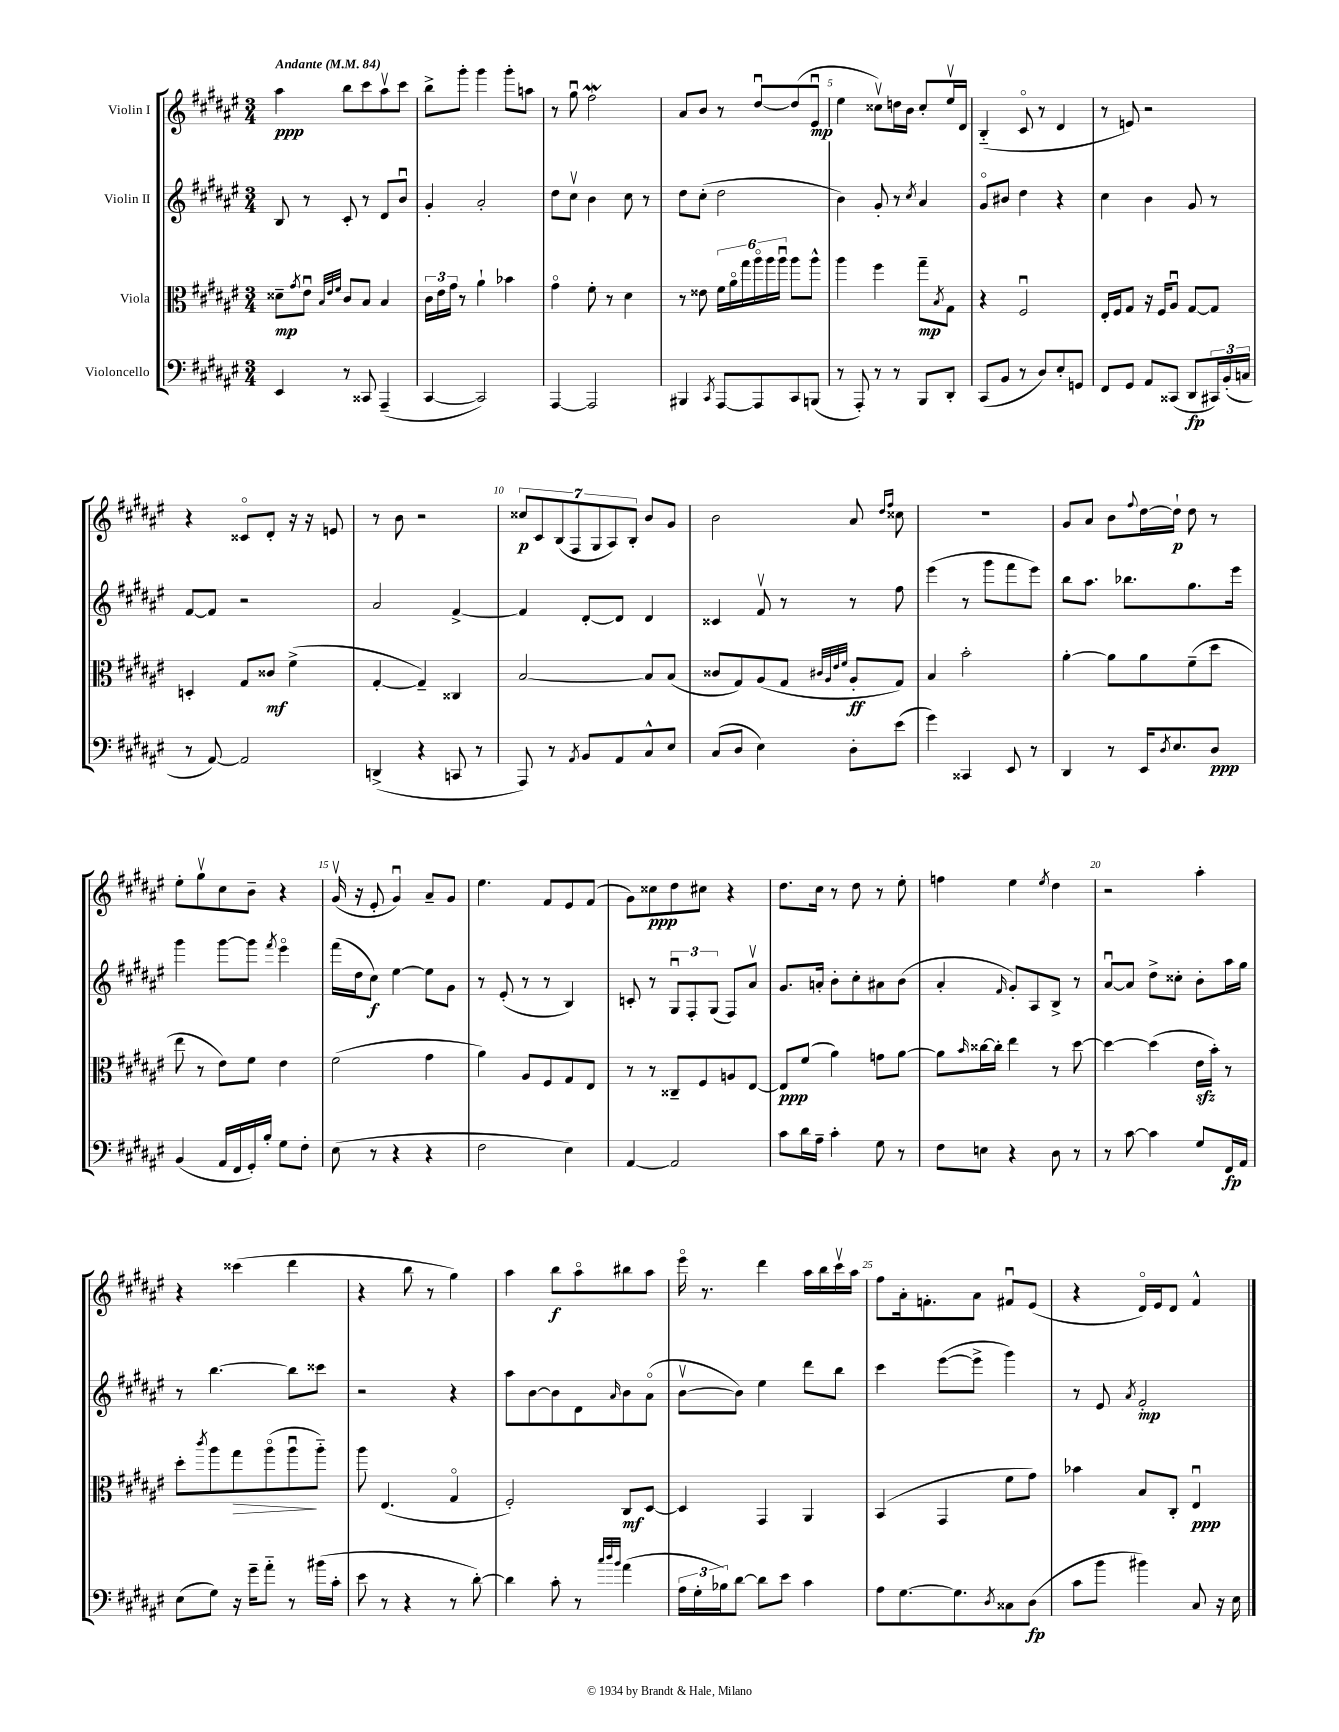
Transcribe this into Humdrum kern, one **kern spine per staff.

**kern	**dynam	**kern	**dynam	**kern	**dynam	**kern	**dynam
*part4	*part4	*part3	*part3	*part2	*part2	*part1	*part1
*staff4	*staff4	*staff3	*staff3	*staff2	*staff2	*staff1	*staff1
*I"Violoncello	*	*I"Viola	*	*I"Violin II	*	*I"Violin I	*
*clefF4	*	*clefC3	*	*clefG2	*	*clefG2	*
*k[f#c#g#d#a#e#]	*	*k[f#c#g#d#a#e#]	*	*k[f#c#g#d#a#e#]	*	*k[f#c#g#d#a#e#]	*
*M3/4	*	*M3/4	*	*M3/4	*	*M3/4	*
*MM84	*	*MM84	*	*MM84	*	*MM84	*
=1	=1	=1	=1	=1	=1	=1	=1
!	!	!	!	!	!	!LO:TX:a:B:t=Andante	!
4EE#/	.	8d##X~\L	mp	8B/	.	4aa#\	ppp
.	.	8qg#/	.	.	.	.	.
.	.	8e#u\J	.	8r	.	.	.
.	.	32qqB/LLL	.	.	.	.	.
.	.	32qqe#/	.	.	.	.	.
.	.	32qqf#/JJJ	.	.	.	.	.
8r	.	8c#/L	.	8c#'/	.	8bb\L	.
8CC##X/	.	8B/J	.	8r	.	8ccc#\	.
(4AAA#~/	.	4B/	.	8d#/L	.	8aa#v\	.
.	.	.	.	8bu/J	.	8ccc#\J	.
=2	=2	=2	=2	=2	=2	=2	=2
[4CC#/	.	24c#\LL	.	4g#'/	.	8bb^\L	.
.	.	24e#\	.	.	.	.	.
.	.	24g#\JJ	.	.	.	.	.
.	.	8r	.	.	.	8ggg#'\J	.
2CC#/])	.	4a#`\	.	2a#'/	.	4ggg#\	.
.	.	4b-X\	.	.	.	8ggg#'\L	.
.	.	.	.	.	.	8aan\J	.
=3	=3	=3	=3	=3	=3	=3	=3
[4AAA#/	.	4g#\	.	8dd#\L	.	8r	.
.	.	.	.	8cc#v\J	.	8gg#u\	.
2AAA#/]	.	8f#'\	.	4b\	.	2ff#w\	.
.	.	8r	.	.	.	.	.
.	.	4d#\	.	8cc#\	.	.	.
.	.	.	.	8r	.	.	.
=4	=4	=4	=4	=4	=4	=4	=4
4BBB#X/	.	8r	.	8dd#\L	.	8a#/L	.
.	.	8e##X\	.	(8cc#'\J	.	8b/J	.
8qCC#/	.	.	.	.	.	.	.
[8AAA#/L	.	24f#\LL	.	2dd#\	.	8r	.
.	.	24a#\	.	.	.	.	.
.	.	24gg#\	.	.	.	.	.
8AAA#/]	.	24aa#\	.	.	.	[8dd#u/L	.
.	.	24aa#\	.	.	.	.	.
.	.	24aa#u\JJ	.	.	.	.	.
8CC#/	.	8aa#\L	.	.	.	(8dd#/]	.
(8BBBn/J	.	8aa#^^\J	.	.	.	8e#u/J	mp
=5	=5	=5	=5	=5	=5	=5	=5
8r	.	4aa#\	.	4b\)	.	4ee#\	.
8AAA#'/)	.	.	.	.	.	.	.
8r	.	4ff#\	.	8g#'/	.	8cc##Xv\L)	.
8r	.	.	.	8r	.	16ddn\L	.
.	.	.	.	.	.	16b\JJ	.
.	.	.	.	8qcc#/	.	.	.
8BBB/L	.	8gg#~\L	mp	4a#/	.	8cc##'/L	.
.	.	8qB/	.	.	.	.	.
8DD#'/J	.	8G#\J	.	.	.	16ee#v/L	.
.	.	.	.	.	.	16d#/JJ	.
=6	=6	=6	=6	=6	=6	=6	=6
(8CC#/L	.	4r	.	8g#/L	.	(4B/	.
8BB/J	.	.	.	8b#X/J	.	.	.
8r	.	2F#u/	.	4dd#\	.	8c#/	.
8D#/L)	.	.	.	.	.	8r	.
8E#'/	.	.	.	4r	.	4d#/	.
8GGn/J	.	.	.	.	.	.	.
=7	=7	=7	=7	=7	=7	=7	=7
8FF#/L	.	16E#'/LL	.	4cc#\	.	8r	.
.	.	16F#/J	.	.	.	.	.
8GG#/J	.	8G#/J	.	.	.	8en/)	.
8AA#/L	.	16r	.	4b\	.	2r	.
.	.	16F#/KL	.	.	.	.	.
(8CC##X/J	.	8A#u/J	.	.	.	.	.
8DD#/L	fp	[8G#/L	.	8g#/	.	.	.
24CC#X/L)	.	8G#/J]	.	8r	.	.	.
(24BB'/	.	.	.	.	.	.	.
24Cn/JJ	.	.	.	.	.	.	.
!!LO:LB:g=z
=8	=8	=8	=8	=8	=8	=8	=8
8r	.	4Dn'/	.	[8f#/L	.	4r	.
[8AA#/)	.	.	.	8f#/J]	.	.	.
2AA#/]	.	8G#/L	.	2r	.	8c##X/L	.
.	.	8c##X/J	mf	.	.	8d#'/J	.
.	.	(4f#^\	.	.	.	16r	.
.	.	.	.	.	.	16r	.
.	.	.	.	.	.	8en/	.
=9	=9	=9	=9	=9	=9	=9	=9
(4DDn^/	.	[4G#'/	.	2a#/	.	8r	.
.	.	.	.	.	.	8b\	.
4r	.	4G#~/])	.	.	.	2r	.
8CCn/	.	4C##X/	.	[4f#^/	.	.	.
8r	.	.	.	.	.	.	.
=10	=10	=10	=10	=10	=10	=10	=10
8AAA#/)	.	[2B/	.	4f#/]	.	14cc##X/L	p
.	.	.	.	.	.	14c#/	.
8r	.	.	.	.	.	.	.
.	.	.	.	.	.	(14B/	.
.	.	.	.	.	.	14F#/	.
8qAA#/	.	.	.	.	.	.	.
8BB/L	.	.	.	[8d#'/L	.	.	.
.	.	.	.	.	.	14G#/	.
.	.	.	.	.	.	14A#/)	.
8AA#/	.	.	.	8d#/J]	.	.	.
.	.	.	.	.	.	14B'/J	.
8C#^^/	.	8B/L]	.	4d#/	.	8b/L	.
8E#/J	.	(8B/J	.	.	.	8g#/J	.
=11	=11	=11	=11	=11	=11	=11	=11
(8C#/L	.	8c##X/L	.	4c##X/	.	2b\	.
8D#/J	.	8G#/)	.	.	.	.	.
4E#\)	.	(8A#/	.	8f#v/	.	.	.
.	.	8G#/J	.	8r	.	.	.
.	.	32qqc#X/LLL	.	.	.	.	.
.	.	32qqA#/	.	.	.	.	.
.	.	32qqe#/	.	.	.	.	.
.	.	32qqf#/JJJ	.	.	.	.	.
8D#'\L	.	8A#'/L	ff	8r	.	8a#/	.
.	.	.	.	.	.	16qqdd#/LL	.
.	.	.	.	.	.	16qqff#/JJ	.
(8e#\J	.	8G#/J)	.	8ff#\	.	8cc##X\	.
=12	=12	=12	=12	=12	=12	=12	=12
4g#\)	.	4B/	.	(4eee#\	.	2.r	.
4CC##X/	.	2b'\	.	8r	.	.	.
.	.	.	.	8ggg#\L	.	.	.
8EE#/	.	.	.	8fff#\	.	.	.
8r	.	.	.	8eee#\J)	.	.	.
=13	=13	=13	=13	=13	=13	=13	=13
4DD#/	.	[4a#'\	.	8bb\L	.	8g#/L	.
.	.	.	.	8.aa#\J	.	8a#/J	.
8r	.	8a#\L]	.	.	.	8b\L	.
.	.	.	.	8.bb-X\L	.	.	.
.	.	.	.	.	.	8qqff#/	.
16EE#/KL	.	8a#\	.	.	.	[16dd#\L	.
8qD#/	.	.	.	.	.	.	.
8.E#/	.	.	.	.	.	16dd#`\JJ]	p
.	.	(8f#~\	.	8.gg#\	.	8dd#\	.
8D#/J	ppp	8dd#\J	.	.	.	8r	.
.	.	.	.	16eee#\Jk	.	.	.
!!LO:LB:g=z
=14	=14	=14	=14	=14	=14	=14	=14
(4BB/	.	8ee#\	.	4ggg#\	.	8ee#'\L	.
.	.	8r	.	.	.	8gg#v\	.
16AA#/LL	.	8e#\L)	.	[8ggg#\L	.	8cc#\	.
16FF#/	.	.	.	.	.	.	.
16GG#'/)	.	8f#\J	.	8ggg#\J]	.	8b~\J	.
16B'/JJ	.	.	.	.	.	.	.
.	.	.	.	8qfff#/	.	.	.
8G#\L	.	4e#\	.	4eee#\	.	4r	.
8F#'\J	.	.	.	.	.	.	.
=15	=15	=15	=15	=15	=15	=15	=15
(8E#\	.	(2f#\	.	(16fff#\LL	.	(16g#v/	.
.	.	.	.	16dd#\J	.	16r	.
8r	.	.	.	8cc#\J)	f	8e#'/	.
4r	.	.	.	[4ee#\	.	4g#u/)	.
4r	.	4g#\	.	8ee#\L]	.	8a#~/L	.
.	.	.	.	8g#\J	.	8g#/J	.
=16	=16	=16	=16	=16	=16	=16	=16
2F#\	.	4a#\)	.	8r	.	4.ee#\	.
.	.	.	.	(8e#'/	.	.	.
.	.	8A#/L	.	8r	.	.	.
.	.	8F#/	.	8r	.	8f#/L	.
4E#\)	.	8G#/	.	4B/)	.	8e#/	.
.	.	8E#/J	.	.	.	(8f#/J	.
=17	=17	=17	=17	=17	=17	=17	=17
[4AA#/	.	8r	.	8cn'/	.	8g#\L)	.
.	.	8r	.	8r	.	8cc##X\	ppp
2AA#/]	.	8C##X~/L	.	12G#u/L	.	8dd#\	.
.	.	.	.	12F#'/	.	.	.
.	.	8F#/	.	.	.	8cc#X\J	.
.	.	.	.	(12G#/J	.	.	.
.	.	8An/	.	8F#/L)	.	4r	.
.	.	[8E#/J	.	8a#v/J	.	.	.
=18	=18	=18	=18	=18	=18	=18	=18
8c#\L	.	8E#/L]	ppp	8.g#/L	.	8.dd#\L	.
16d#\L	.	(8f#/J	.	.	.	.	.
16A#~\JJ	.	.	.	16an'/Jk	.	16cc#\Jk	.
4c#'\	.	4a#\)	.	8b'\L	.	8r	.
.	.	.	.	8cc#'\	.	8dd#\	.
8G#\	.	8gn\L	.	8a#X\	.	8r	.
8r	.	[8a#\J	.	(8b\J	.	8ee#'\	.
=19	=19	=19	=19	=19	=19	=19	=19
8F#\L	.	8a#\L]	.	4a#'/	.	4ffn\	.
.	.	16qqb/	.	.	.	.	.
8En\J	.	[16cc##X\L	.	.	.	.	.
.	.	16cc##'\JJ]	.	.	.	.	.
.	.	.	.	16qqf#/	.	.	.
4r	.	4ee#\	.	8g#'/L)	.	4ee#\	.
.	.	.	.	8A#/	.	.	.
.	.	.	.	.	.	8qee#/	.
8D#\	.	8r	.	8B^/J	.	4dd#\	.
8r	.	[8dd#\	.	8r	.	.	.
=20	=20	=20	=20	=20	=20	=20	=20
8r	.	4dd#\_	.	[8a#u/L	.	2r	.
[8c#\	.	.	.	8a#/J]	.	.	.
4c#\]	.	(4dd#\]	.	8dd#^\L	.	.	.
.	.	.	.	8cc##X'\J	.	.	.
8G#/L	.	16e#zz\LL	.	8b'\L	.	4aa#'\	.
.	.	16b'\JJ)	.	.	.	.	.
16FF#/L	fp	8r	.	16aa#\L	.	.	.
16AA#/JJ	.	.	.	16gg#\JJ	.	.	.
!!LO:LB:g=z
=21	=21	=21	=21	=21	=21	=21	=21
(8E#\L	.	8dd#'\L	.	8r	.	4r	.
.	.	8qccc#/	.	.	.	.	.
8G#\J)	.	8aa#\	.	[4.bb\	.	.	.
!	!	!	!LO:HP:b	!	!	!	!
16r	.	8gg#\	>	.	.	(4ccc##X\	.
16g#~\KL	.	.	.	.	.	.	.
8a#\J	.	(8aa#\	.	.	.	.	.
8r	.	8aa#u\	.	8bb\L]	.	4ddd#\	.
(16b#X\LL	.	8aa#\J)	]	8ccc##X\J	.	.	.
16c#'\JJ	.	.	.	.	.	.	.
=22	=22	=22	=22	=22	=22	=22	=22
8e#\	.	8aa#\	.	2r	.	4r	.
8r	.	(4.E#/	.	.	.	.	.
4r	.	.	.	.	.	8bb\	.
.	.	.	.	.	.	8r	.
8r	.	4G#/	.	4r	.	4gg#\)	.
[8d#'\)	.	.	.	.	.	.	.
=23	=23	=23	=23	=23	=23	=23	=23
4d#\]	.	2F#'/)	.	8aa#\L	.	4aa#\	.
.	.	.	.	[8b\	.	.	.
8c#'\	.	.	.	8b\]	.	8bb\L	f
8r	.	.	.	8d#\	.	8aa#\	.
32qqcc#/LLL	.	.	.	.	.	.	.
32qqdd#/	.	.	.	.	.	.	.
32qqb/JJJ	.	.	.	16qqa#/	.	.	.
(4a#\	.	8C#/L	mf	8b\	.	8bb#X\	.
.	.	[8D#/J	.	(8a#\J	.	8aa#\J	.
=24	=24	=24	=24	=24	=24	=24	=24
24A#\LL	.	4D#/]	.	[8bv\L	.	16eee#\	.
24G#'\	.	.	.	.	.	.	.
.	.	.	.	.	.	8.r	.
24B-X\J)	.	.	.	.	.	.	.
[8d#\J	.	.	.	8b\J])	.	.	.
8d#\L]	.	4GG#/	.	4ee#\	.	4ddd#\	.
8e#\J	.	.	.	.	.	.	.
4c#\	.	4AA#/	.	8ddd#\L	.	16aa#\LL	.
.	.	.	.	.	.	16bb\	.
.	.	.	.	8bb\J	.	16ccc#v\	.
.	.	.	.	.	.	16aa#\JJ	.
=25	=25	=25	=25	=25	=25	=25	=25
8A#\L	.	(4BB/	.	4ccc#\	.	8ff#\L	.
[8.G#\	.	.	.	.	.	16a#'\k	.
.	.	.	.	.	.	8.fn'\	.
.	.	4GG#/	.	([8eee#\L	.	.	.
8.G#\]	.	.	.	.	.	.	.
.	.	.	.	8eee#^\J]	.	8a#\J	.
8qD#/	.	.	.	.	.	.	.
8C##X\	.	8f#\L	.	4ggg#\)	.	8f#Xu/L	.
(8D#\J	fp	8g#\J)	.	.	.	(8e#/J	.
=26	=26	=26	=26	=26	=26	=26	=26
8c#\L	.	4b-X\	.	8r	.	4r	.
8b\J	.	.	.	8e#/	.	.	.
.	.	.	.	8qa#/	.	.	.
4b#X\)	.	8B/L	.	2f#'/	mp	16d#/LL)	.
.	.	.	.	.	.	16e#/J	.
.	.	8C#'/J	.	.	.	8d#/J	.
8C#/	.	4E#u/	ppp	.	.	4f#^^/	.
16r	.	.	.	.	.	.	.
16E#\	.	.	.	.	.	.	.
==	==	==	==	==	==	==	==
*-	*-	*-	*-	*-	*-	*-	*-
